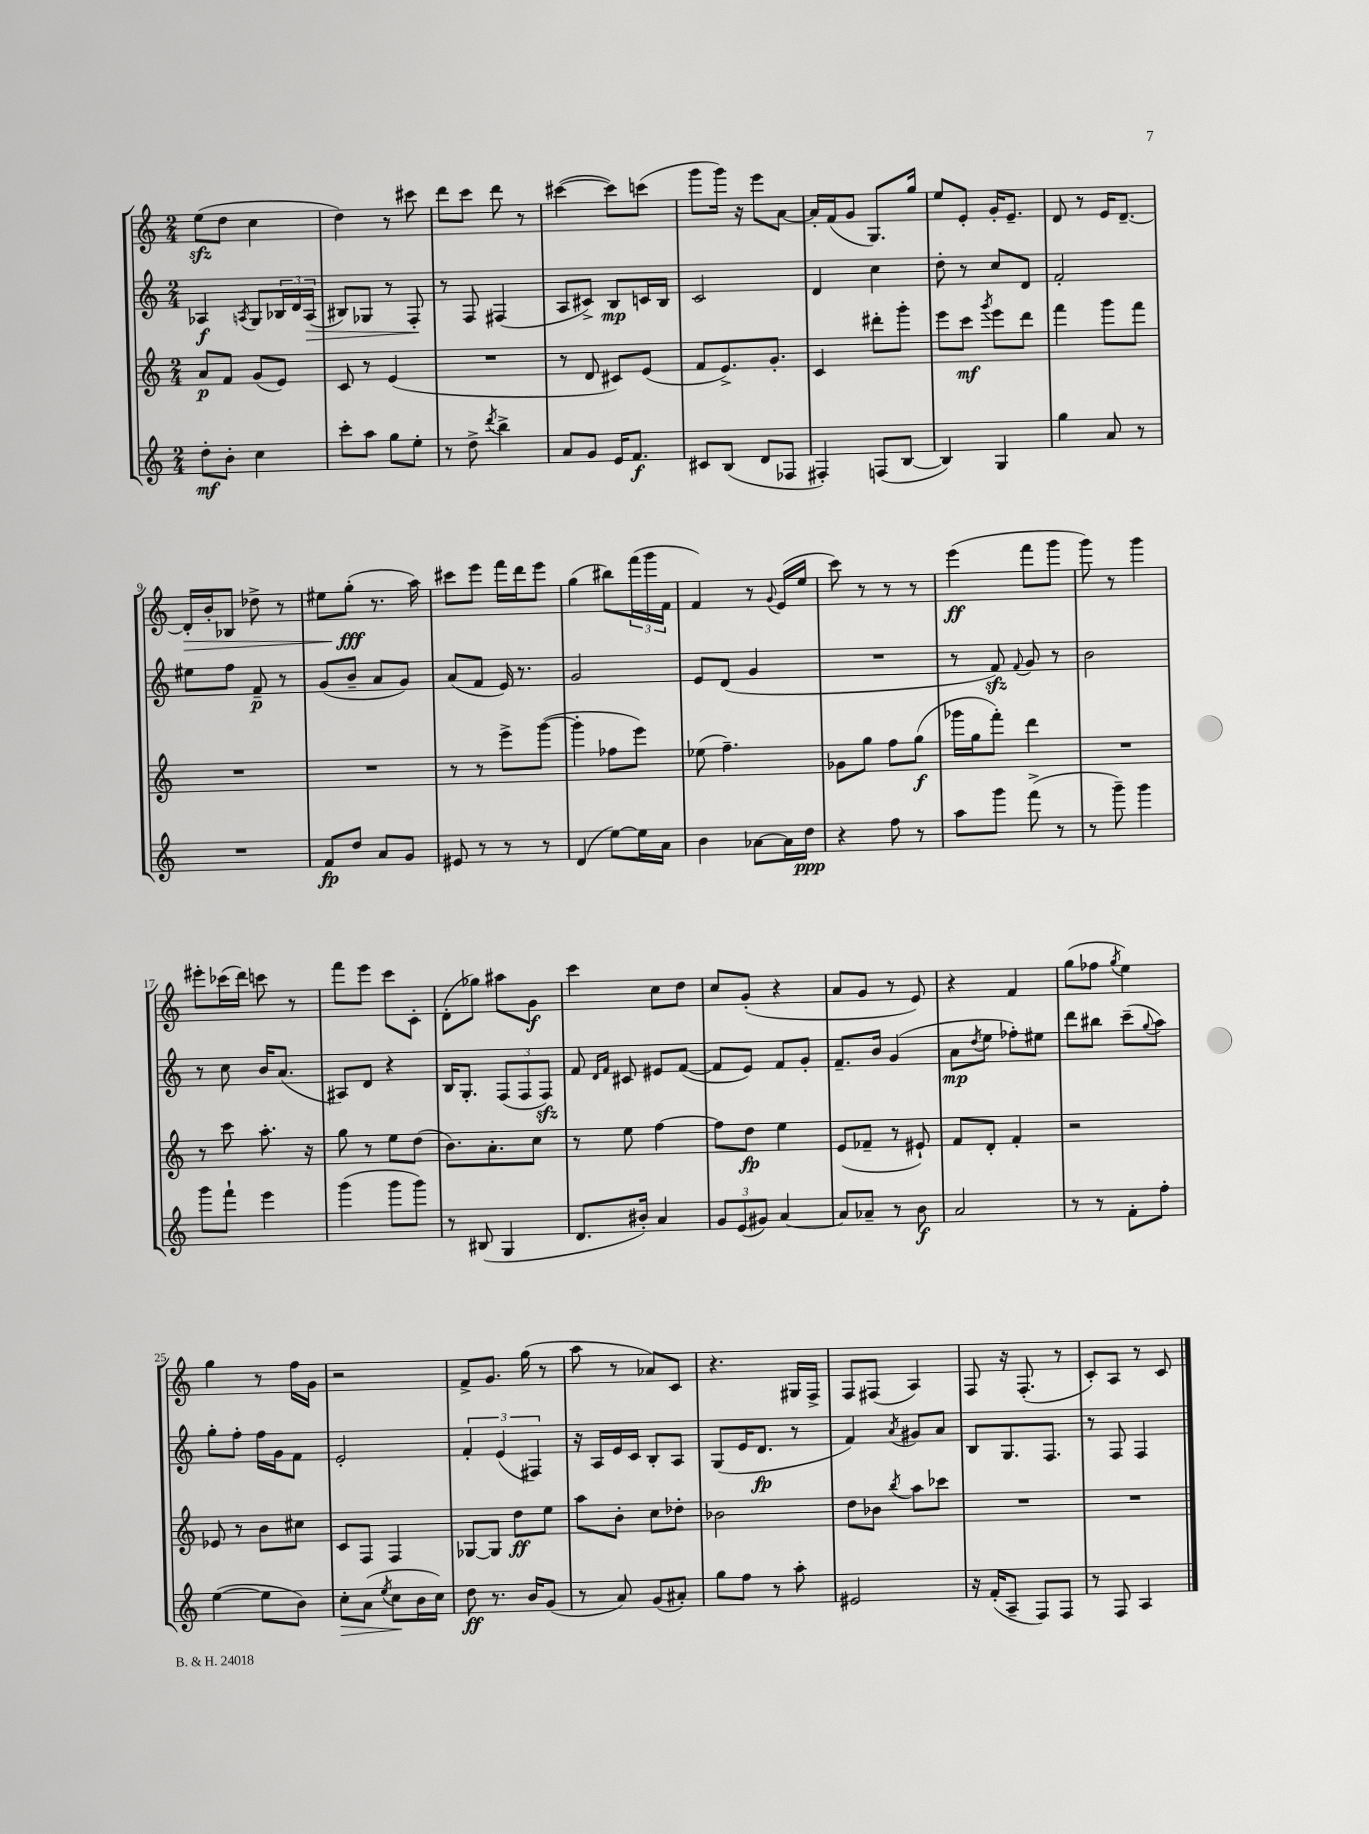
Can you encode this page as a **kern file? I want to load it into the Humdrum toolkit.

**kern	**kern	**kern	**kern
*staff4	*staff3	*staff2	*staff1
*clefG2	*clefG2	*clefG2	*clefG2
*k[]	*k[]	*k[]	*k[]
*M2/4	*M2/4	*M2/4	*M2/4
8dd'\L	8a/L	4A-/	(8ee\L
8b'\J	8f/J	.	8dd\J
.	.	8qA/	.
4cc\	(8g/L	8G/L	4cc\
.	8e/J)	24B-/L	.
.	.	24d/	.
.	.	(24A/JJ	.
=	=	=	=
8ccc'\L	8c/	8B#/L)	4dd\)
8aa\J	8r	8G-/J	.
8gg\L	(4e/	8r	8r
8ee'\J	.	8F'/	8ccc#\
=	=	=	=
8r	2r	8r	8ddd\L
8dd^\	.	8F/	8ccc\J
8qddd/	.	.	.
4bb^\	.	(4F#/	8ddd\
.	.	.	8r
=	=	=	=
8a/L	8r	8A/L	([4ccc#\
8g/J	8d/	8c#^/J)	.
16e/LK	8c#/L)	8B/L	8ccc#\]L)
8.f/J	.	.	.
.	(8e/J	16c/L	(8ccc\J
.	.	16B/JJ	.
=	=	=	=
8c#/L	8f/L	2c/	8ggg\L
(8B/J	8.e^/)	.	16ggg\Jk)
.	.	.	16r
8d/L	.	.	8eee\L
.	8.g'/J	.	.
8F-/J	.	.	[8a\J
=	=	=	=
4F#'/)	4c/	4d/	16a'/]LL
.	.	.	(16f/J
.	.	.	8g/J
(8F/L	8ddd#'\L	4cc\	8.G/L)
[8B/J	8ggg'\J	.	.
.	.	.	16gg/Jk
=	=	=	=
4B/])	8eee\L	8dd'\	8ee/L
.	8ccc\J	8r	8e'/J
.	8qggg/	.	.
4G/	8eee\L	8cc/L	16g'/LK
.	.	.	8.e~/J
.	8ddd\J	8d/J	.
=	=	=	=
4gg\	4fff\	2f'/	8d/
.	.	.	8r
8a/	8ggg\L	.	16e/LK
.	.	.	[8.d~/J
8r	8fff\J	.	.
=	=	=	=
2r	2r	8ee#\L	16d'/]LL
.	.	.	16b'/J
.	.	8ff\J	8B-/J
.	.	8f~/	8dd-^\
.	.	8r	8r
=	=	=	=
8f/L	2r	(8g/L	8ee#\L
8dd/J	.	8b~/J	(8gg'\J
8a/L	.	8a/L	8.r
8g/J	.	8g/J)	.
.	.	.	16aa\)
=	=	=	=
8e#/	8r	(8a/L	8ccc#\L
8r	8r	8f/J	8eee\J
8r	8eee^\L	16e/)	16fff\LL
.	.	8.r	16ddd\J
8r	([8ggg\J	.	8eee\J
=	=	=	=
(4d/	4ggg'\]	2g/	(4gg\
[8ee\L)	8ff-\L	.	8bb#\L)
16ee\]L	8eee\J)	.	(24fff\L
.	.	.	24ggg\
16a\JJ	.	.	.
.	.	.	24f\JJ
=	=	=	=
4b\	(8ee-\	8e/L	4f/)
.	4.ff~\)	(8d/J	.
[8a-\L	.	4g/	8r
.	.	.	8qqg/
16a-\]L	.	.	(16e/LL
16dd\JJ	.	.	16ee/JJ
=	=	=	=
4r	8g-\L	2r	8ccc\)
.	8gg\J	.	8r
8ff\	8ff\L	.	8r
8r	(8gg\J	.	8r
=	=	=	=
8aa\L	16ggg-\LL	8r	(4eee\
.	16gg\J	.	.
8ggg\J	8fff'\J)	8f/)	.
.	.	8qqf/	.
(8fff^\	4ddd\	8g/	8fff\L
8r	.	8r	8ggg\J
=	=	=	=
8r	2r	2b\	8ggg\)
8ggg~\)	.	.	8r
4ggg\	.	.	4ggg\
=	=	=	=
8ggg\L	8r	8r	8eee#'\L
8fff`\J	8ccc\	8cc\	(16ccc-\L
.	.	.	16ddd\JJ)
4eee\	8.aa'\	16b/LK	8ccc\
.	.	(8.a/J	.
.	.	.	8r
.	16r	.	.
=	=	=	=
(4ggg\	8gg\	8A#/L)	8fff\L
.	8r	8d/J	8eee\J
8ggg\L	8ee\L	4r	8ccc\L
8ggg\J)	(8dd\J	.	8c'\J
=	=	=	=
8r	8.b\L)	16B/LK	(8d'\L
.	.	8.G'/J	.
(8B#/	.	.	8gg-\J)
.	8.a'\	.	.
4G/	.	(12F/L	8aa#\L
.	.	12F/	.
.	8cc\J	.	8g\J
.	.	12F/J)	.
=	=	=	=
8.d/L	8r	8f/	4ccc\
.	.	16qqd/LL	.
.	.	16qqf/JJ	.
.	8ee\	8c#/	.
16b#'/Jk)	.	.	.
4a/	[4ff\	8e#/L	8cc\L
.	.	([8f/J	8dd\J
=	=	=	=
12g/L	8ff\]L	8f/]L	8cc/L
(12e/	.	.	.
.	8dd\J	8e/J)	(8g'/J
12g#/J)	.	.	.
[4a/	4ee\	8f/L	4r
.	.	8g'/J	.
=	=	=	=
8a/]L	(8e/L	8.f~/L	8a/L
8a-~/J	8f-~/J	.	8g/J
.	.	16b/Jk	.
8r	8r	(4g/	8r
8b\	8e#`/)	.	8e/)
=	=	=	=
2a/	8f/L	8a\L	4r
.	.	8qdd/	.
.	8d'/J	8ee\J	.
.	4f'/	8ff-'\L)	4f/
.	.	8ee#\J	.
=	=	=	=
8r	2r	8ddd\L	(8gg\L
8r	.	8bb#\J	8ff-\J
.	.	.	8qgg/
8f'\L	.	(8ccc~\L	4ee\)
.	.	8qqgg/	.
8ff'\J	.	8aa\J)	.
=	=	=	=
([4ee\	8e-/	8gg'\L	4gg\
.	8r	8ff'\J	.
8ee\]L	8b\L	16ff\LL	8r
.	.	16g\J	.
8b\J)	8cc#\J	8f\J	16ff\LL
.	.	.	16g\JJ
=	=	=	=
8cc'\L	8c/L	2e'/	2r
(8a\J	8F/J	.	.
8qee/	.	.	.
8cc\L	4F/	.	.
16b\L	.	.	.
16cc\JJ)	.	.	.
=	=	=	=
8dd\	[8G-/L	6f'/	8f^/L
8.r	8G-/]J	.	8.g/J
.	.	(6e/	.
.	8dd\L	.	.
16b/LK	.	.	(16gg\
.	.	6F#/)	.
(8g/J	8ee\J	.	8r
=	=	=	=
8r	8aa\L	16r	8aa\
.	.	16A/LL	.
8a/)	8b'\J	16e/	8r
.	.	16c/JJ	.
(8g/L	8cc\L	8B'/L	8a-/L)
8a#'/J)	8dd-'\J	8A/J	8c/J
=	=	=	=
8gg\L	2b-\	(8G/L	4.r
8ff\J	.	16e/K	.
.	.	8.d/J	.
8r	.	.	.
8aa'\	.	8r	16G#/LL
.	.	.	16F^/JJ
=	=	=	=
2e#/	8dd\L	4f/)	8F/L
.	8b-\J	.	(8F#/J
.	8qbb/	8qa/	.
.	8aa\L	8g#/L	4A/)
.	8ccc-\J	8a/J	.
=	=	=	=
16r	2r	8B/L	8F/
(16f'/LK	.	.	.
8A~/J	.	8.G/	16r
.	.	.	(8.F'/
8F/L)	.	.	.
.	.	8.F/J	.
8F/J	.	.	8r
=	=	=	=
8r	2r	8r	8c'/L)
8F/	.	8F/	8A/J
4A/	.	4F/	8r
.	.	.	8c/
==	==	==	==
*-	*-	*-	*-
